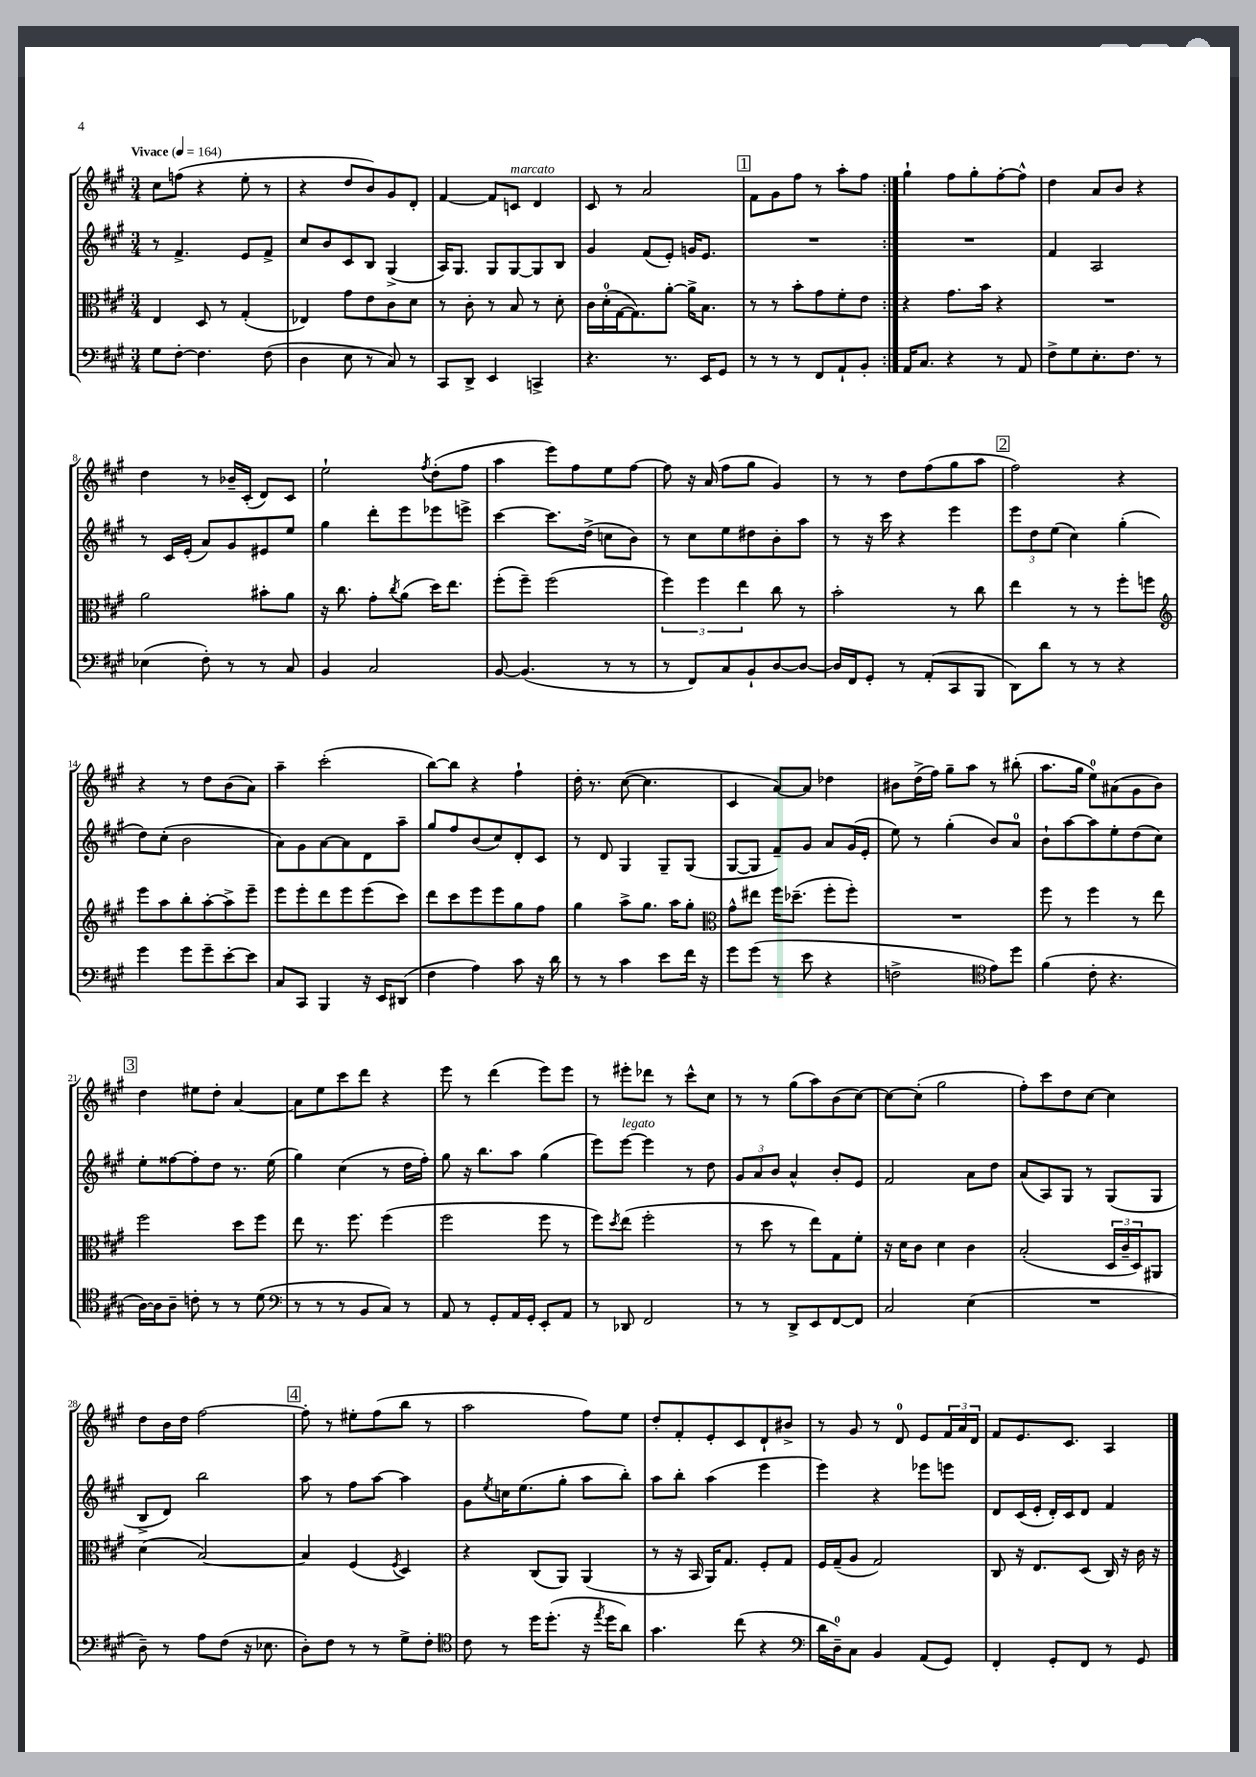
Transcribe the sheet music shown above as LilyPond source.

<<
\new StaffGroup <<
\new Staff = "s0" {
    \clef treble \key a \major \numericTimeSignature \time 3/4 \tempo "Vivace" 4 = 164
    \repeat volta 2 { cis''8 f''8( r4 e''8-. r8 |
    r4 d''8 b'8) gis'8 d'8-. |
    fis'4~ fis'8 c'8^\markup { \italic "marcato" } d'4 |
    cis'8 r8 a'2 |
    \mark \markup { \box "1" } fis'8 gis'8 fis''8 r8 a''8-. fis''8 | }
    gis''4-! fis''8 gis''8-. fis''8~-. fis''8-^ |
    d''4 a'8 b'8 r4 |
    d''4 r8 bes'16-- cis'16-.( d'8) cis'8 |
    e''2-! \acciaccatura { fis''8 } d''8-.( fis''8 |
    a''4 e'''8) fis''8 e''8 fis''8~ |
    fis''8 r16 a'16( fis''8 gis''8 gis'4) |
    r8 r8 d''8 fis''8( gis''8 a''8 |
    \mark \markup { \box "2" } fis''2) r4 |
    r4 r8 d''8 b'8( a'8) |
    a''4-- cis'''2-.( |
    b''8~) b''8 r4 fis''4-! |
    d''16-. r8. cis''8~( cis''4. |
    cis'4 a'8~) a'8 des''4 |
    bis'8 d''16->( fis''16) gis''8-- a''8 r8 bis''8-.( |
    a''8. gis''16 e''8-0) ais'8( gis'8 b'8) |
    \mark \markup { \box "3" } d''4 eis''8 d''8-. a'4~ |
    a'8 e''8 cis'''8 d'''8 r4 |
    e'''8 r8 d'''4( e'''8) e'''8 |
    r8 eis'''8-. des'''8 r8 cis'''8-^ cis''8 |
    r8 r8 gis''8( a''8) b'8( cis''8~) |
    cis''8~ cis''8-.( gis''2 |
    fis''8-.) cis'''8 d''8 cis''8~ cis''4 |
    d''8 b'16 d''16 fis''2~ |
    \mark \markup { \box "4" } fis''8-. r8 eis''8-. fis''8( b''8 r8 |
    a''2 fis''8) e''8 |
    d''8-. fis'8-. e'8-. cis'8 d'8-! bis'8-> |
    r8 gis'8 r8 d'8-0 e'8 \tuplet 3/2 { fis'16 a'16 d'16 } |
    fis'8 e'8. cis'8. a4 \bar "|." |
}
\new Staff = "s1" {
    \clef treble \key a \major \numericTimeSignature \time 3/4
    \repeat volta 2 { r8 fis'4.-> e'8 fis'8-> |
    cis''8 b'8 cis'8 b8 gis4->( |
    a16) gis8. gis8 gis8~ gis8 b8 |
    gis'4 fis'8( e'8-.) g'16 e'8. |
    \mark \markup { \box "1" } R2. | }
    R2. |
    fis'4 a2 |
    r8 cis'16 e'16-.( a'8) gis'8 eis'8 e''8 |
    gis''4 d'''8-. e'''8 ees'''8 e'''8-> |
    cis'''4~ cis'''8. d''16->( c''8 b'8) |
    r8 cis''8 e''8 dis''8 b'8-. a''8 |
    r8 r16 cis'''16 r4 e'''4 |
    \mark \markup { \box "2" } \tuplet 3/2 { e'''8 d''8 e''8( } cis''4) gis''4-.( |
    d''8) cis''8-.( b'2 |
    a'8) gis'8 a'8~ a'8 d'8 a''8-- |
    gis''8 fis''8 b'8( cis''8) d'8-. cis'8 |
    r8 d'8 gis4 gis8-- gis8( |
    gis8~ gis8 fis'8--) gis'8 a'8 gis'16( e'16-. |
    e''8) r8 gis''4-.( b'8) a'8-0 |
    b'8-! a''8~ a''8 e''8-. d''8( cis''8) |
    \mark \markup { \box "3" } e''8-. fisis''8~ fisis''8-. d''8 r8. e''16( |
    gis''4) cis''4( r8 d''16 fis''16-.) |
    gis''8 r16 b''8. a''8 gis''4( |
    e'''8) e'''8~^\markup { \italic "legato" } e'''4 r8 d''8 |
    \tuplet 3/2 { gis'8 a'8 b'8 } a'4-^ b'8-. e'8 |
    fis'2 a'8 d''8 |
    a'8( a8) gis8 r8 gis8( gis8 |
    b8-> d'8) b''2 |
    \mark \markup { \box "4" } a''8 r8 fis''8 a''8~ a''4 |
    gis'8 \acciaccatura { e''8 } c''16 e''8.( gis''8-. a''8 b''8-.) |
    a''8 b''8-. a''4( e'''4 |
    e'''4) r4 ees'''8 e'''8 |
    d'8 cis'16( e'16-. d'16-.) cis'16 d'8 fis'4 \bar "|." |
}
\new Staff = "s2" {
    \clef alto \key a \major \numericTimeSignature \time 3/4
    \repeat volta 2 { e4 d8 r8 gis4-.( |
    ees4) gis'8 e'8 cis'8 d'8 |
    r8 cis'8-. r8 b8 r8 d'8-. |
    cis'16 d'16-0-.( gis16~ gis8.) a'8~-. a'16-> b8. |
    \mark \markup { \box "1" } r8 r8 b'8-. gis'8 fis'8-. e'8 | }
    r4 gis'8. b'16 r4 |
    R2. |
    a'2 bis'8-. a'8 |
    r16 cis''8. gis'8-. \acciaccatura { cis''8 } a'8( d''16) e''8. |
    fis''8-.( fis''8--) fis''2( |
    \tuplet 3/2 { fis''4) fis''4 e''4 } cis''8 r8 |
    b'2-. r8 cis''8 |
    \mark \markup { \box "2" } e''4 r8 r8 fis''8-. f''8 |
    \clef treble e'''8 a''8 b''8-. a''8~-. a''8-> e'''8-- |
    e'''8 e'''8-. d'''8 e'''8 e'''8( cis'''8) |
    d'''8 cis'''8 e'''8 e'''8 gis''8 fis''8 |
    gis''4 a''8-> gis''8. a''16 gis''8-. |
    \clef alto gis'8-^ eis''8 fis''16 des''8.--( fis''8-. fis''8-.) |
    R2. |
    fis''8 r8 fis''4 r8 e''8 |
    \mark \markup { \box "3" } fis''2 d''8 fis''8 |
    e''8 r8. fis''8. fis''4( |
    fis''2 fis''8 r8 |
    fis''8) \acciaccatura { d''8 } e''8( fis''2-. |
    r8 d''8 r8 e''8) gis8 fis'8-. |
    r16 d'16 cis'8 d'4 cis'4 |
    b2-.( \tuplet 3/2 { d16 cis'16-- d16) } ais,8 |
    d'4( b2~) |
    \mark \markup { \box "4" } b4 fis4( \acciaccatura { fis8 } d4) |
    r4 cis8( a,8) a,4( |
    r8 r16 b,16 a,16) gis8. fis8-. gis8 |
    fis16 gis16--( a8 gis2) |
    cis8 r16 e8. d8( cis16) r16 cis'16 r16 \bar "|." |
}
\new Staff = "s3" {
    \clef bass \key a \major \numericTimeSignature \time 3/4
    \repeat volta 2 { gis8 fis8~-. fis4. fis8( |
    d4 e8 r8 cis8) r8 |
    cis,8 d,8-> e,4 c,4-> |
    r4. r8. e,16 gis,8 |
    \mark \markup { \box "1" } r8 r8 r8 fis,8 a,8-! b,8-. | }
    a,16 cis8. r4 r8 a,8 |
    fis8-> gis8 e8.-. fis8. r8 |
    ees4( fis8-.) r8 r8 cis8 |
    b,4 cis2 |
    b,8~ b,4.( r8 r8 |
    r8 fis,8) cis8 b,8-! d8~ d8~ |
    d16 fis,16 gis,8-. r8 a,8-.( cis,8 b,,8 |
    \mark \markup { \box "2" } d,8) d'8 r8 r8 r4 |
    gis'4 gis'8 gis'8-- e'8~-. e'8 |
    cis8 cis,8 b,,4 r16 e,16 dis,8( |
    fis4 a4) cis'8 r16 d'16 |
    r8 r8 cis'4 e'8 fis'16 r16 |
    gis'8 gis'8( r8 e'8 r4 |
    f2-> \clef tenor e'8) d''8 |
    fis'4( cis'8-. r4. |
    \mark \markup { \box "3" } a16~) a16 a8-- c'8-. r8 r8 d'8( |
    \clef bass r8 r8 r8 b,8 cis8) r8 |
    a,8 r8 gis,8-. a,16 gis,16-. e,8-. a,8 |
    r8 des,8 fis,2 |
    r8 r8 d,8-> e,8 fis,8~ fis,8 |
    cis2 e4( |
    R2. |
    d8--) r8 a8 fis8( r16 ees8. |
    \mark \markup { \box "4" } d8-.) fis8 r8 r8 gis8-> fis8-. |
    \clef tenor cis'8 r8 d''16 d''8.-.( r16 \acciaccatura { e''8 } d''16 a'8) |
    gis'4. cis''8( r4 |
    \clef bass d'16 d16-0--) cis8 b,4 a,8( gis,8) |
    fis,4-. gis,8-. fis,8 r8 gis,8 \bar "|." |
}
>>
>>
